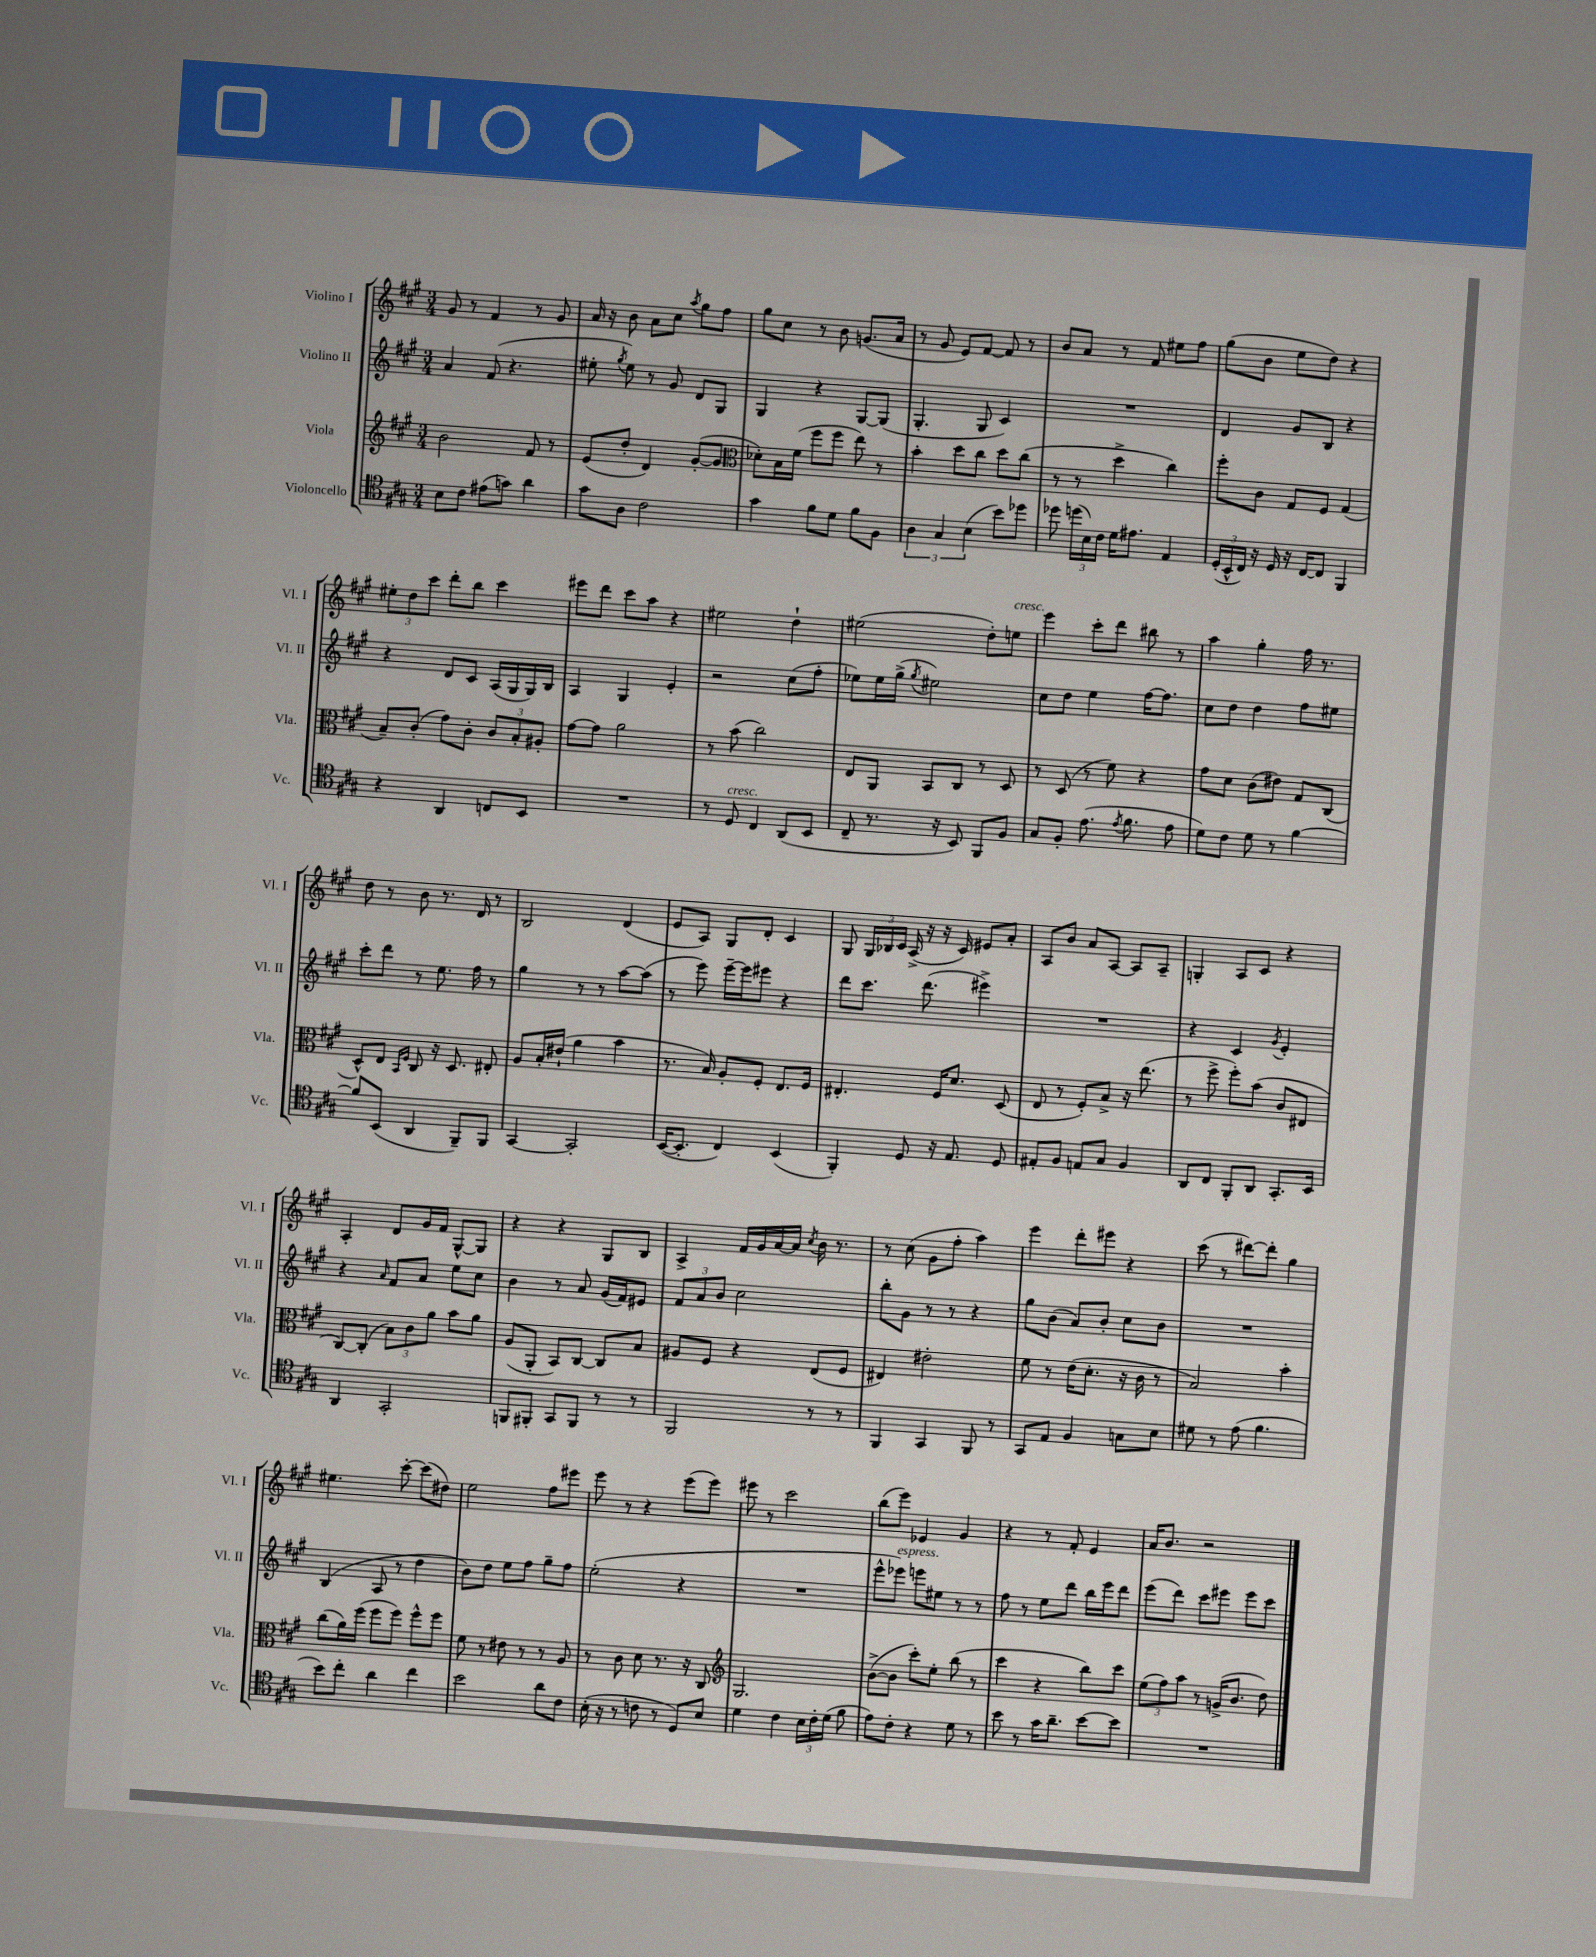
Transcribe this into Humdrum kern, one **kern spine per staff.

**kern	**kern	**kern	**kern
*staff4	*staff3	*staff2	*staff1
*clefC4	*clefG2	*clefG2	*clefG2
*k[f#c#g#]	*k[f#c#g#]	*k[f#c#g#]	*k[f#c#g#]
*M3/4	*M3/4	*M3/4	*M3/4
8B	2b	4a	8g#
8c#	.	.	8r
(8e#	.	(8f#	4f#
8g)	.	4.r	.
4a	8f#	.	8r
.	8r	.	8g#
=	=	=	=
8g#	(8e	8ee#'	16a
.	.	.	16r
.	.	8qgg#	.
8A	8dd'	8ee#)	8b
2c#	4d)	8r	8a
.	.	8g#	8cc#
.	.	.	8qaa
.	([8g#'	8d	8gg#
.	8g#]	8G#	8ff#
=	=	=	=
*	*clefC3	*	*
4g#	8d-')	4G#	8gg#
.	16B	.	8cc#
.	(16f#	.	.
8f#	8ff#	4r	8r
8d	8ff#	.	8b
8f#	8ee)	[8G#	(8.g
8F#	8r	(8G#]	.
.	.	.	16a
=	=	=	=
6A	4b'	4.G#'	8r
.	.	.	8g#
6G#	.	.	.
.	8dd	.	8e)
(6B	.	.	.
.	8cc#	8G#	[8f#
8b)	8dd	4c#)	8f#]
8dd-	(8cc#	.	8r
=	=	=	=
8dd-	8r	2.r	8b
(24dd	8r	.	8a
24B)	.	.	.
24c#	.	.	.
16d	4dd^	.	8r
8.e#	.	.	.
.	.	.	8f#
4E	4cc#)	.	8ee#
.	.	.	8ff#
=	=	=	=
(24D'	8ff#'	4d	(8gg#
24BB^^	.	.	.
24C#)	.	.	.
16r	8c#	.	8b
16D	.	.	.
16r	8G#	8g#	8ee
[16C#	.	.	.
8C#]	8F#	8B	8dd)
4FF#	(4G#	4r	4r
=	=	=	=
4r	8B~)	4r	12ee#'
.	.	.	12dd
.	(8c#'	.	.
.	.	.	12ccc#
4AA	8g#)	8d	8ddd'
.	8c#'	8c#	8bb
8C	12c#	(16A	4ccc#
.	.	16G#	.
.	12B'	.	.
8BB	.	16G#)	.
.	12A#'	.	.
.	.	16B	.
=	=	=	=
2.r	[8g#	4A	8eee#
.	8g#]	.	8ddd
.	2a	4G#	8ccc#
.	.	.	8aa
.	.	4e'	4r
=	=	=	=
8r	8r	2r	2ee#
8D	(8b	.	.
4C#	2cc#)	.	.
(8AA	.	(8cc#	4dd`
8BB	.	8ff#'	.
=	=	=	=
8C#~	8E	8ee-)	(2ee#
8.r	8AA	16ee-	.
.	.	(16gg#^	.
.	.	8qgg#	.
.	8BB	2ee#)	.
16r	.	.	.
8BB)	8C#	.	.
8FF#	8r	.	8dd')
8F#	8D	.	8ee
=	=	=	=
8G#	8r	8cc#	4eee
8F#'	(8D	8dd	.
(8.e	8r	4ee	8ccc#'
.	8f#)	.	8ddd
8qe	.	.	.
8.f#	.	.	.
.	4r	[16ff#	8bb#
.	.	8.ff#]	.
8e	.	.	8r
=	=	=	=
8d)	8g#	8cc#	4aa
8c#	8d	8dd	.
8d	(8c#	4dd	4gg#'
8r	8e#)	.	.
[4f#	8G#	8ff#	16ff#
.	.	.	8.r
.	(8C#	8ee#	.
=	=	=	=
8f#]	8D^^)	8ccc#'	8dd
(8BB	8E	8ddd	8r
.	16qqBB	.	.
.	16qqF#	.	.
4AA	8C#	8r	8b
.	16r	8.ee	8.r
.	8.D	.	.
8FF#~)	.	.	.
.	.	16ff#	16d
8FF#	8E#'	8r	8r
=	=	=	=
[4GG#	8A	4gg#	2B
.	16B'	.	.
.	(16e#`	.	.
2GG#']	4a	8r	.
.	.	8r	.
.	4b	[8aa	(4d
.	.	(8aa]	.
=	=	=	=
([16BB	8.r	8r	8e
8.BB']	.	.	.
.	.	8eee)	8A)
.	16B)	.	.
4C#)	8A'	[16eee~	8G#
.	.	16eee]	.
.	8F#'	8eee#	8d'
(4BB	8.E	4r	4c#
.	16F#	.	.
=	=	=	=
4FF#')	4.E#'	8ddd	8G#
.	.	8.ccc#	24G#
.	.	.	24B-
.	.	.	24c#
8D	.	.	(16A^
.	.	(8.ddd	16r
16r	16F#	.	16r
8.E	8.d	.	16c#)
.	.	4eee#^)	8e#
8D	(8D	.	8a'
=	=	=	=
8E#'	8E	2.r	8A
8F#	8r	.	8b
8E	8F#')	.	8a
8G#	8B^	.	[8A
4F#	16r	.	8A]
.	(8.ee	.	.
.	.	.	8A~
=	=	=	=
8AA	8r	4r	4G'
8C#	8ff#^	.	.
8FF#'	8ff#')	4c#	8A
8AA	(8b	.	8c#
.	.	8qg#	.
8.GG#'	8c#	4e'	4r
.	8E#	.	.
16BB	.	.	.
=	=	=	=
4AA	[8C#)	4r	4A'
.	(8C#']	.	.
.	.	16qqa	.
2GG#'	12B)	8f#	8d
.	12c#	.	.
.	.	8a	16g#
.	12a	.	.
.	.	.	16f#
.	8b	8ee	[8G#^^
.	8a	8cc#	8G#]
=	=	=	=
8FF	(8A	4b	4r
8FF#'	8AA'	.	.
8GG#	8BB)	8r	4r
8FF#	[8C#	8a	.
8r	8C#]	(16g#	8G#
.	.	16f#)	.
8r	8B	8e#	8B
=	=	=	=
2FF#	8A#	12f#	4A^
.	.	12a	.
.	8F#	.	.
.	.	12b	.
.	4r	2cc#	16f#
.	.	.	16g#
.	.	.	[16a
.	.	.	16a]
.	.	.	8qcc#
8r	(8E	.	16b
.	.	.	8.r
8r	8F#	.	.
=	=	=	=
4FF#	4E#)	8bb'	8r
.	.	8g#	(8cc#
4GG#	2e#'	8r	8g#
.	.	8r	8ff#'
8FF#	.	4r	4aa)
8r	.	.	.
=	=	=	=
8GG#	8f#	8gg#	4eee
8E	8r	(8b	.
4F#	(16e	8a)	8ddd'
.	8.d'	.	.
.	.	8b'	8eee#
8G	16r	8cc#	4r
.	16c#	.	.
8B	8r	8b	.
=	=	=	=
8d#	2B)	2.r	(8ccc#
8r	.	.	8r
(8e	.	.	[8ddd#)
4.f#	.	.	8ddd#']
.	4b'	.	4gg#
=	=	=	=
8b)	(8cc#	(4B	4.ee#
8cc#'	16a)	.	.
.	(16ff#	.	.
4a	8ff#	8A	.
.	8ff#)	8r	[8ccc#'
4cc#	8ff#^^	4dd	(8ccc#]
.	8ff#	.	8dd#)
=	=	=	=
2b	8f#	8b)	2ee
.	8r	8dd	.
.	8e#	8ee	.
.	8r	8ff#	.
8a	8r	8gg#~	8ff#
8c#	8A	8ff#	8eee#
=	=	=	=
(16B'	8r	(2ee'	8eee
16r	.	.	.
8r	8c#	.	8r
8c	8d	.	4r
8r	8.r	.	.
8D)	.	4r	(8eee
.	16r	.	.
8B	8C#	.	8eee)
=	=	=	=
*	*clefG2	*	*
4d	2.G#	2.r	8eee#
.	.	.	8r
4c#	.	.	2ccc#
24B	.	.	.
24c#'	.	.	.
(24d	.	.	.
8f#	.	.	.
=	=	=	=
8e)	([8b^	8eee^^	(8bb
8c#'	8b]	8eee-)	8eee)
4r	8ccc#')	8eee	4e-
.	8ee'	8ee#	.
8d	(8bb	8r	4g#
8r	8r	8r	.
=	=	=	=
8b	4ccc#	8ff#	4r
8r	.	8r	.
16g#	4r	8ee	8r
8.a~	.	.	.
.	.	8ddd	8f#'
[8b	8bb)	16bb	4e
.	.	16eee	.
8b]	8ccc#	8ddd	.
=	=	=	=
2.r	(12ee	(8eee	16a
.	.	.	8.b
.	12ff#)	.	.
.	.	8ddd)	.
.	12aa	.	.
.	8r	8ccc#	2r
.	(16g^	8eee#	.
.	8.b	.	.
.	.	8eee#	.
.	8dd)	8ccc#	.
==	==	==	==
*-	*-	*-	*-
